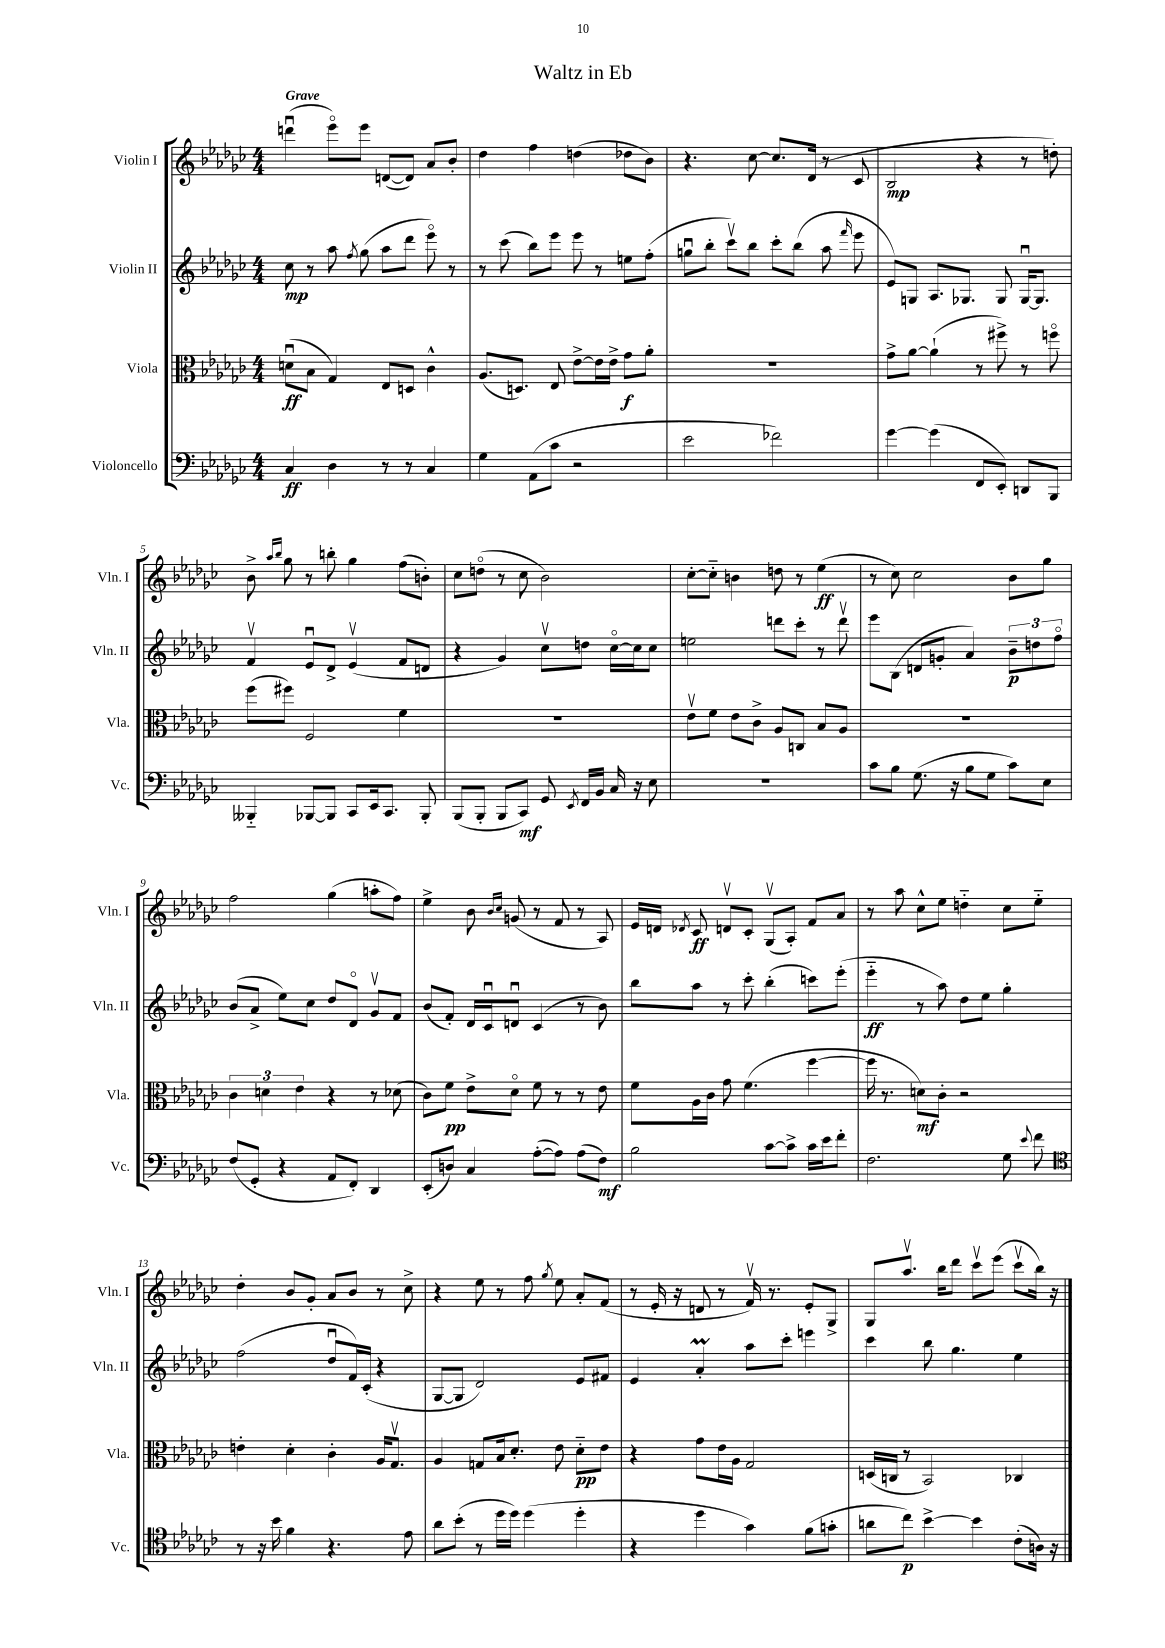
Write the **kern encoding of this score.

**kern	**kern	**kern	**kern
*staff4	*staff3	*staff2	*staff1
*clefF4	*clefC3	*clefG2	*clefG2
*k[b-e-a-d-g-c-]	*k[b-e-a-d-g-c-]	*k[b-e-a-d-g-c-]	*k[b-e-a-d-g-c-]
*M4/4	*M4/4	*M4/4	*M4/4
4C-	(8du	8cc-	(4dddu
.	8B-	8r	.
4D-	4G-)	8aa-	8eee-o)
.	.	8qff	.
.	.	(8gg-	8eee-
8r	8E-	8aa-	([8d
8r	8D	8ddd-	8d])
4C-	4c-^^	8eee-o)	8a-
.	.	8r	8b-'
=	=	=	=
4G-	(8.A-	8r	4dd-
.	.	(8ccc-	.
.	8.D)	.	.
(8AA-	.	8bb-)	4ff
8c-	8E-	8eee-	.
2r	[8e-^	8eee-	(4dd
.	16e-]	8r	.
.	16e-^	.	.
.	8g-	8ee	8dd-
.	8a-'	(8ff'	8b-)
=	=	=	=
2e-	1r	8ggu	4.r
.	.	8bb-'	.
.	.	8ccc-v)	.
.	.	8bb-	[8cc-
2f-)	.	8ccc-'	8.cc-]
.	.	(8bb-	.
.	.	.	(16d-
.	.	8aa-	8r
.	.	16qqfff	.
.	.	8eee-	8c-
=	=	=	=
[4g-	8g-^	8e-)	2B-
.	[8a-	8G	.
(4g-]	(4a-`]	8.A-	.
.	.	8.G-	.
8FF	8r	.	4r
8EE-')	8ff#^)	8G-	.
8DD	8r	[16G-u	8r
.	.	8.G-]	.
8BBB-	8ffo	.	8dd')
=	=	=	=
4BBB--'~	(8ff	4fv	8b-^
.	.	.	16qqaa-
.	.	.	16qqbb-
.	8ff#)	.	8gg-
[8BBB-	2F	8e-u	8r
8BBB-]	.	8d-^	8bb'
8CC-	.	(4e-v	4gg-
16EE-	.	.	.
8.CC-	.	.	.
.	4f	8f	(8ff
8BBB-'	.	8d	8b')
=	=	=	=
(8BBB-	1r	4r	8cc-
8BBB-'	.	.	(8ddo
8BBB-	.	4g-)	8r
8CC-)	.	.	8cc-
8GG-	.	8cc-v	2b-)
8qEE-	.	.	.
16FF	.	8dd	.
16BB-	.	.	.
16C-	.	[16cc-o	.
16r	.	16cc-]	.
8E-	.	8cc-	.
=	=	=	=
1r	8e-v	2ee	[8cc-'
.	8f	.	8cc-'~]
.	8e-	.	4b
.	8c-^	.	.
.	8A-	8ddd	8dd
.	8C	8ccc-'	8r
.	8B-	8r	(4ee-
.	8A-	8dddv	.
=	=	=	=
8c-	1r	8eee-	8r
8B-	.	(8B-	8cc-)
(8.G-	.	8d	2cc-
.	.	8g'	.
16r	.	.	.
8B-	.	4a-)	.
8G-	.	.	.
8c-)	.	12b-~	8b-
.	.	12dd	.
8E-	.	.	8gg-
.	.	12ffo	.
=	=	=	=
(8F	6c-	(8b-	2ff
8GG-'	.	8a-^	.
.	6d	.	.
4r	.	8ee-)	.
.	6e-	.	.
.	.	8cc-	.
8AA-	4r	8dd-	(4gg-
8FF')	.	8d-o	.
4DD-	8r	8g-v	8aa'
.	(8d-	8f	8ff)
=	=	=	=
(8EE-'	8c-)	(8b-	4ee-^
8D)	8f	8f')	.
4C-	8e-^	16d-	8b-
.	.	16c-u	.
.	.	.	16qqb-
.	.	.	16qqcc-
.	8d-o	8du	(8g
([8A-'	8f	(4c-	8r
8A-])	8r	.	8f
(8A-	8r	8r	8r
8F)	8e-	8b-)	8A-)
=	=	=	=
2B-	8f	8bb-	16e-
.	.	.	16d
.	.	.	8qd-
.	16A-	8aa-	8c-
.	16c-	.	.
.	8g-	8r	8dv
.	(4.f	8ccc-'	8c-'
[8c-	.	(4bb-'	(8G-v
8c-^]	.	.	8A-')
16c-	[4ff	8ccc)	8f
16e-	.	.	.
8f'	.	(8eee-'	8a-
=	=	=	=
2.F	16ff]	4eee-'~	8r
.	8.r	.	.
.	.	.	8aa-
.	8d)	8r	8cc-^^
.	8c-'	8aa-)	8ee-
.	2r	8dd-	4dd'~
.	.	8ee-	.
8G-	.	4gg-'	8cc-
8qqe-	.	.	.
8f	.	.	8ee-'~
=	=	=	=
*clefC4	*	*	*
8r	4e'	(2ff	4dd-'
16r	.	.	.
16b-	.	.	.
4f	4d-'	.	8b-
.	.	.	8g-'
4.r	4c-'	8dd-u	8a-
.	.	16f)	8b-
.	.	(16c-'	.
.	16A-	4r	8r
.	8.G-v	.	.
8e-	.	.	8cc-^
=	=	=	=
8a-	4A-	[8G-	4r
(8b-'	.	8G-]	.
8r	8G	2d-)	8ee-
16dd-	16B-	.	8r
16dd-)	8.d-'	.	.
(4dd-	.	.	8ff
.	.	.	8qgg-
.	8e-	.	8ee-
4dd-'	8d-'~	8e-	8a-'
.	8e-	8f#	(8f
=	=	=	=
4r	4r	4e-	8r
.	.	.	16e-'
.	.	.	16r
4dd-	8g-	4a-'	8d
.	16e-	.	8r
.	16A-	.	.
4g-)	2G-	8aa-	16fv)
.	.	.	8.r
.	.	8ccc-'	.
(8f	.	4eee	8e-'
8g'	.	.	8G-^
=	=	=	=
8a	(16D	4ccc-	8G-
.	16C	.	.
8cc-)	8r	.	8.aa-v
[4b-^	2BB-)	8bb-	.
.	.	.	16bb-
.	.	4.gg-	8ddd-
4b-]	.	.	8ccc-v
.	.	.	(8eee-
(8c-'	4C-	4ee-	8ccc-v
16A)	.	.	16bb-)
16r	.	.	16r
==	==	==	==
*-	*-	*-	*-
